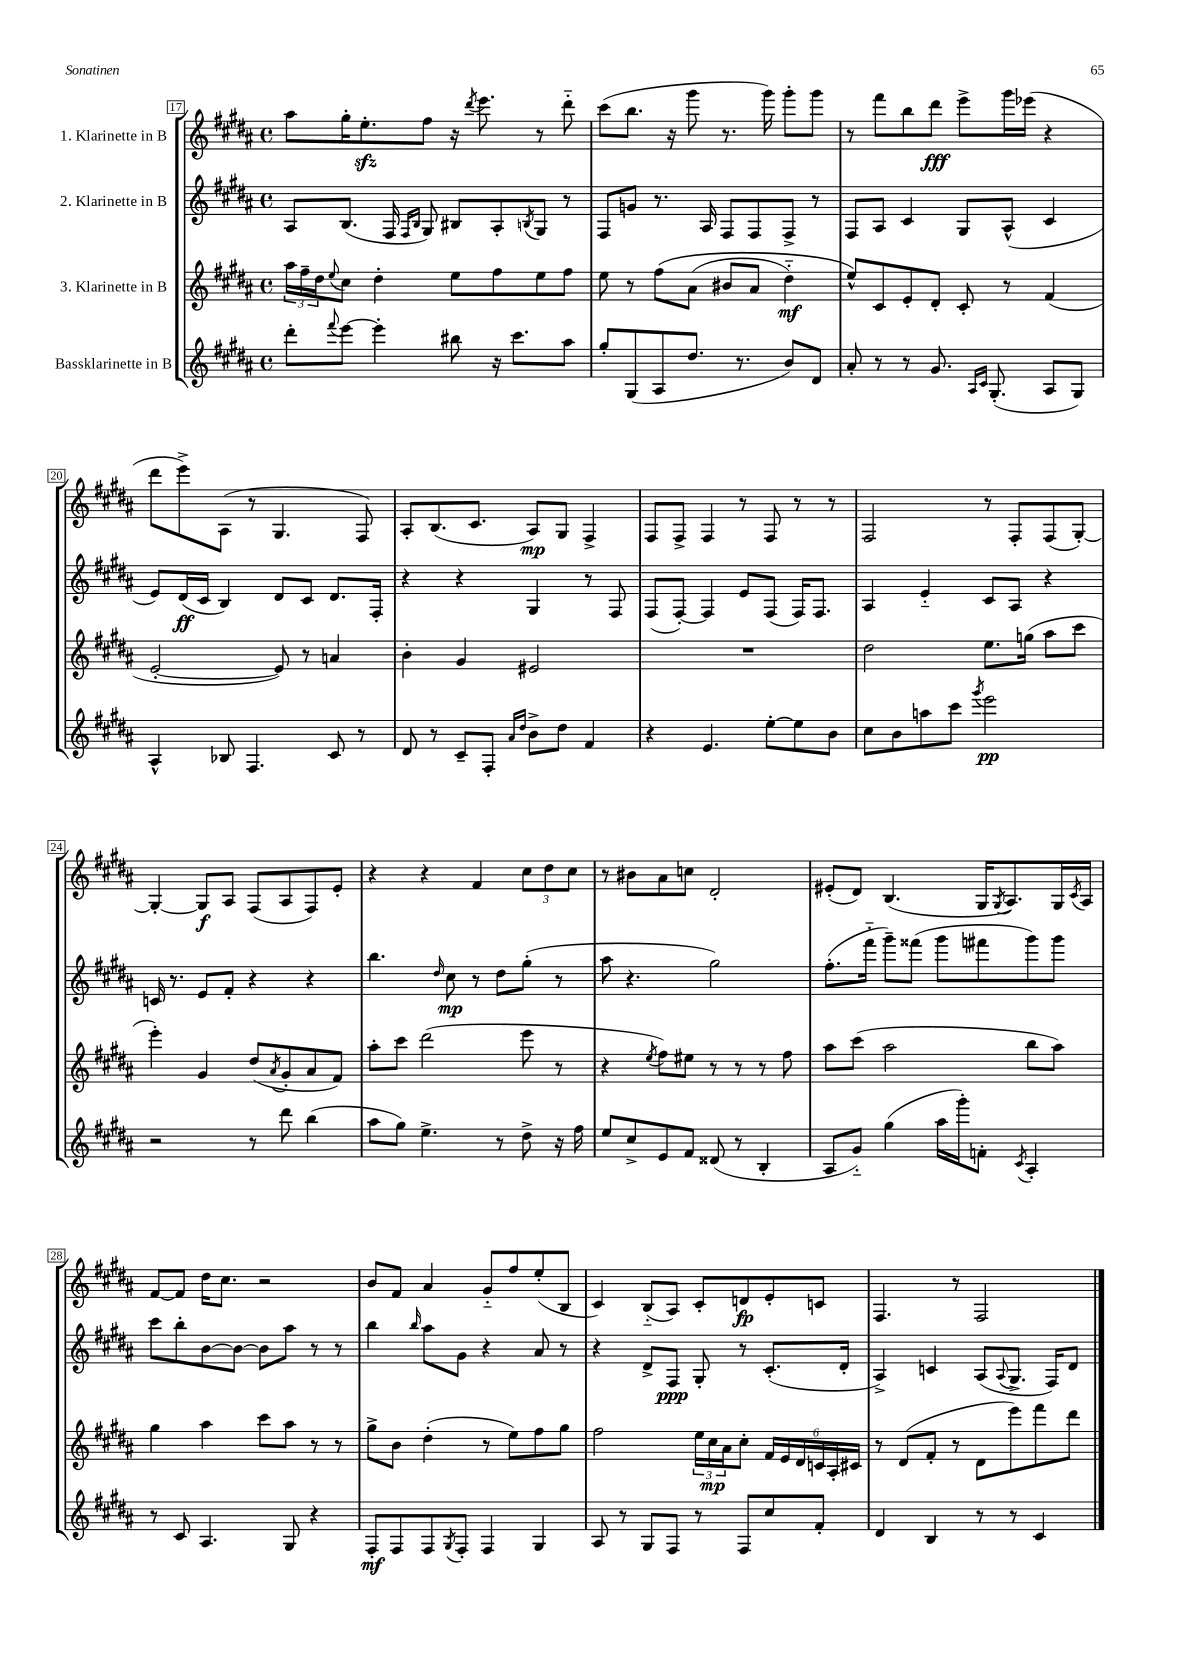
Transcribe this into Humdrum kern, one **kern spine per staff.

**kern	**kern	**kern	**kern
*staff4	*staff3	*staff2	*staff1
*clefG2	*clefG2	*clefG2	*clefG2
*k[f#c#g#d#a#]	*k[f#c#g#d#a#]	*k[f#c#g#d#a#]	*k[f#c#g#d#a#]
*M4/4	*M4/4	*M4/4	*M4/4
*met(c)	*met(c)	*met(c)	*met(c)
8ddd#'	24aa#	8A#	8aa#
.	24ff#~	.	.
.	24dd#	.	.
8qqfff#	8qqee	.	.
[8eee	8cc#	(8.B	16gg#'
.	.	.	8.ee'
4eee']	4dd#'	.	.
.	.	16F#	.
.	.	16qqF#	.
.	.	16qqB	.
.	.	8G#)	8ff#
8bb#	8ee	8B#	16r
.	.	.	8qddd#
.	.	.	8.eee
16r	8ff#	8A#'	.
8.ccc#	.	.	.
.	.	8qB	.
.	8ee	8G#	8r
8aa#	8ff#	8r	8ddd#'~
=	=	=	=
8gg#'	8ee	8F#	(8ccc#
(8G#	8r	8g	8.bb
8A#	&(8ff#	8.r	.
.	.	.	16r
8.dd#	(8a#	.	8ggg#
.	.	16A#	.
.	8b#	8F#	8.r
8.r	.	.	.
.	8a#	8F#	.
.	.	.	16ggg#)
8b)	4dd#'~)	8F#^	8ggg#'
8d#	.	8r	8ggg#
=	=	=	=
8a#'	8ee^^&)	8F#	8r
8r	8c#	8A#	8fff#
8r	8e'	4c#	8bb
8.g#	8d#'	.	8ddd#
.	8c#'	8G#	8eee^
16qqA#	.	.	.
16qqc#	.	.	.
(8.G#'	.	.	.
.	8r	(8A#^^	16ggg#
.	.	.	(16eee-
8A#	(4f#	4c#	4r
8G#)	.	.	.
=	=	=	=
4A#^^	[2e'	8e)	8ddd#
.	.	(16d#	8eee^)
.	.	16c#	.
8B-	.	4B)	(8A#
4.F#	.	.	8r
.	8e])	8d#	4.G#
.	8r	8c#	.
8c#	4a	8.d#	.
8r	.	.	8F#)
.	.	16F#'	.
=	=	=	=
8d#	4b'	4r	8A#'
8r	.	.	(8.B
8c#~	4g#	4r	.
.	.	.	8.c#
8F#'	.	.	.
16qqa#	.	.	.
16qqdd#	.	.	.
8b^	2e#	4G#	8A#)
8dd#	.	.	8G#
4f#	.	8r	4F#^
.	.	8F#	.
=	=	=	=
4r	1r	(8F#	8F#
.	.	[8F#')	8F#^
4.e	.	4F#]	4F#
.	.	8e	8r
[8ee'	.	(8F#	8F#
8ee]	.	16F#)	8r
.	.	8.F#	.
8b	.	.	8r
=	=	=	=
8cc#	2dd#	4A#	2F#
8b	.	.	.
8aa	.	4e'~	.
8ccc#	.	.	.
8qggg#	.	.	.
2eee	8.ee	8c#	8r
.	.	8A#	8F#'
.	(16gg	.	.
.	8aa#	4r	(8F#
.	8ccc#	.	[8G#')
=	=	=	=
2r	4eee')	16c	4G#'_
.	.	8.r	.
.	4g#	8e	8G#]
.	.	8f#'	8A#
8r	(8dd#	4r	(8F#
.	8qa#	.	.
8ddd#	8g#'	.	8A#
(4bb	8a#	4r	8F#)
.	8f#)	.	8e'
=	=	=	=
8aa#	8aa#'	4.bb	4r
8gg#)	8ccc#	.	.
4.ee^	(2ddd#	.	4r
.	.	16qqdd#	.
.	.	8cc#	.
.	.	8r	4f#
8r	.	8dd#	.
8dd#^	8eee	(8gg#'	12cc#
.	.	.	12dd#
16r	8r	8r	.
.	.	.	12cc#
16ff#	.	.	.
=	=	=	=
8ee	4r	8aa#	8r
8cc#^	.	4.r	8b#
.	8qee	.	.
8e	8ff#)	.	8a#
8f#	8ee#	.	8cc
(8d##	8r	2gg#)	2d#'
8r	8r	.	.
4B'	8r	.	.
.	8ff#	.	.
=	=	=	=
8A#	8aa#	(8.ff#'	(8e#'
8g#'~)	(8ccc#	.	8d#)
.	.	16fff#'~	.
(4gg#	2aa#	8ggg#~)	(4.B
.	.	(8fff##	.
16aa#	.	8ggg#	.
16ggg#')	.	.	.
8f'	.	8fff#	16G#
.	.	.	8qG#
.	.	.	8.A#)
8qc#	.	.	.
4A#'	8bb	8ggg#)	.
.	8aa#)	8ggg#	16G#
.	.	.	8qc#
.	.	.	16A#
=	=	=	=
8r	4gg#	8ccc#	[8f#
8c#	.	8bb'	8f#]
4.A#	4aa#	[8b	16dd#
.	.	.	8.cc#
.	.	8b_	.
.	8ccc#	8b]	2r
8G#	8aa#	8aa#	.
4r	8r	8r	.
.	8r	8r	.
=	=	=	=
8F#'	8gg#^	4bb	8b
8F#	8b	.	8f#
.	.	16qqbb	.
8F#	(4dd#'	8aa#	4a#
8qG#	.	.	.
8F#'	.	8g#	.
4F#	8r	4r	8g#'~
.	8ee)	.	8ff#
4G#	8ff#	8a#	(8ee'
.	8gg#	8r	8B
=	=	=	=
8A#	2ff#	4r	4c#)
8r	.	.	.
8G#	.	8d#^	(8B'~
8F#	.	8F#	8A#)
8r	24ee	8G#'	8c#'
.	24cc#	.	.
.	24a#	.	.
8F#	8cc#'	8r	8d
8cc#	24f#	(8.c#'	8e'
.	24e	.	.
.	24d#	.	.
8f#'	24c	.	8c
.	24A#'	.	.
.	.	16d#'	.
.	24c#	.	.
=	=	=	=
4d#	8r	4A#^)	4.F#
.	(8d#	.	.
4B	8f#'	4c	.
.	8r	.	8r
8r	8d#	(8A#	2F#
.	.	8qqA#	.
8r	8eee)	8.G#^	.
4c#	8fff#	.	.
.	.	16F#)	.
.	8ddd#	8d#	.
==	==	==	==
*-	*-	*-	*-
